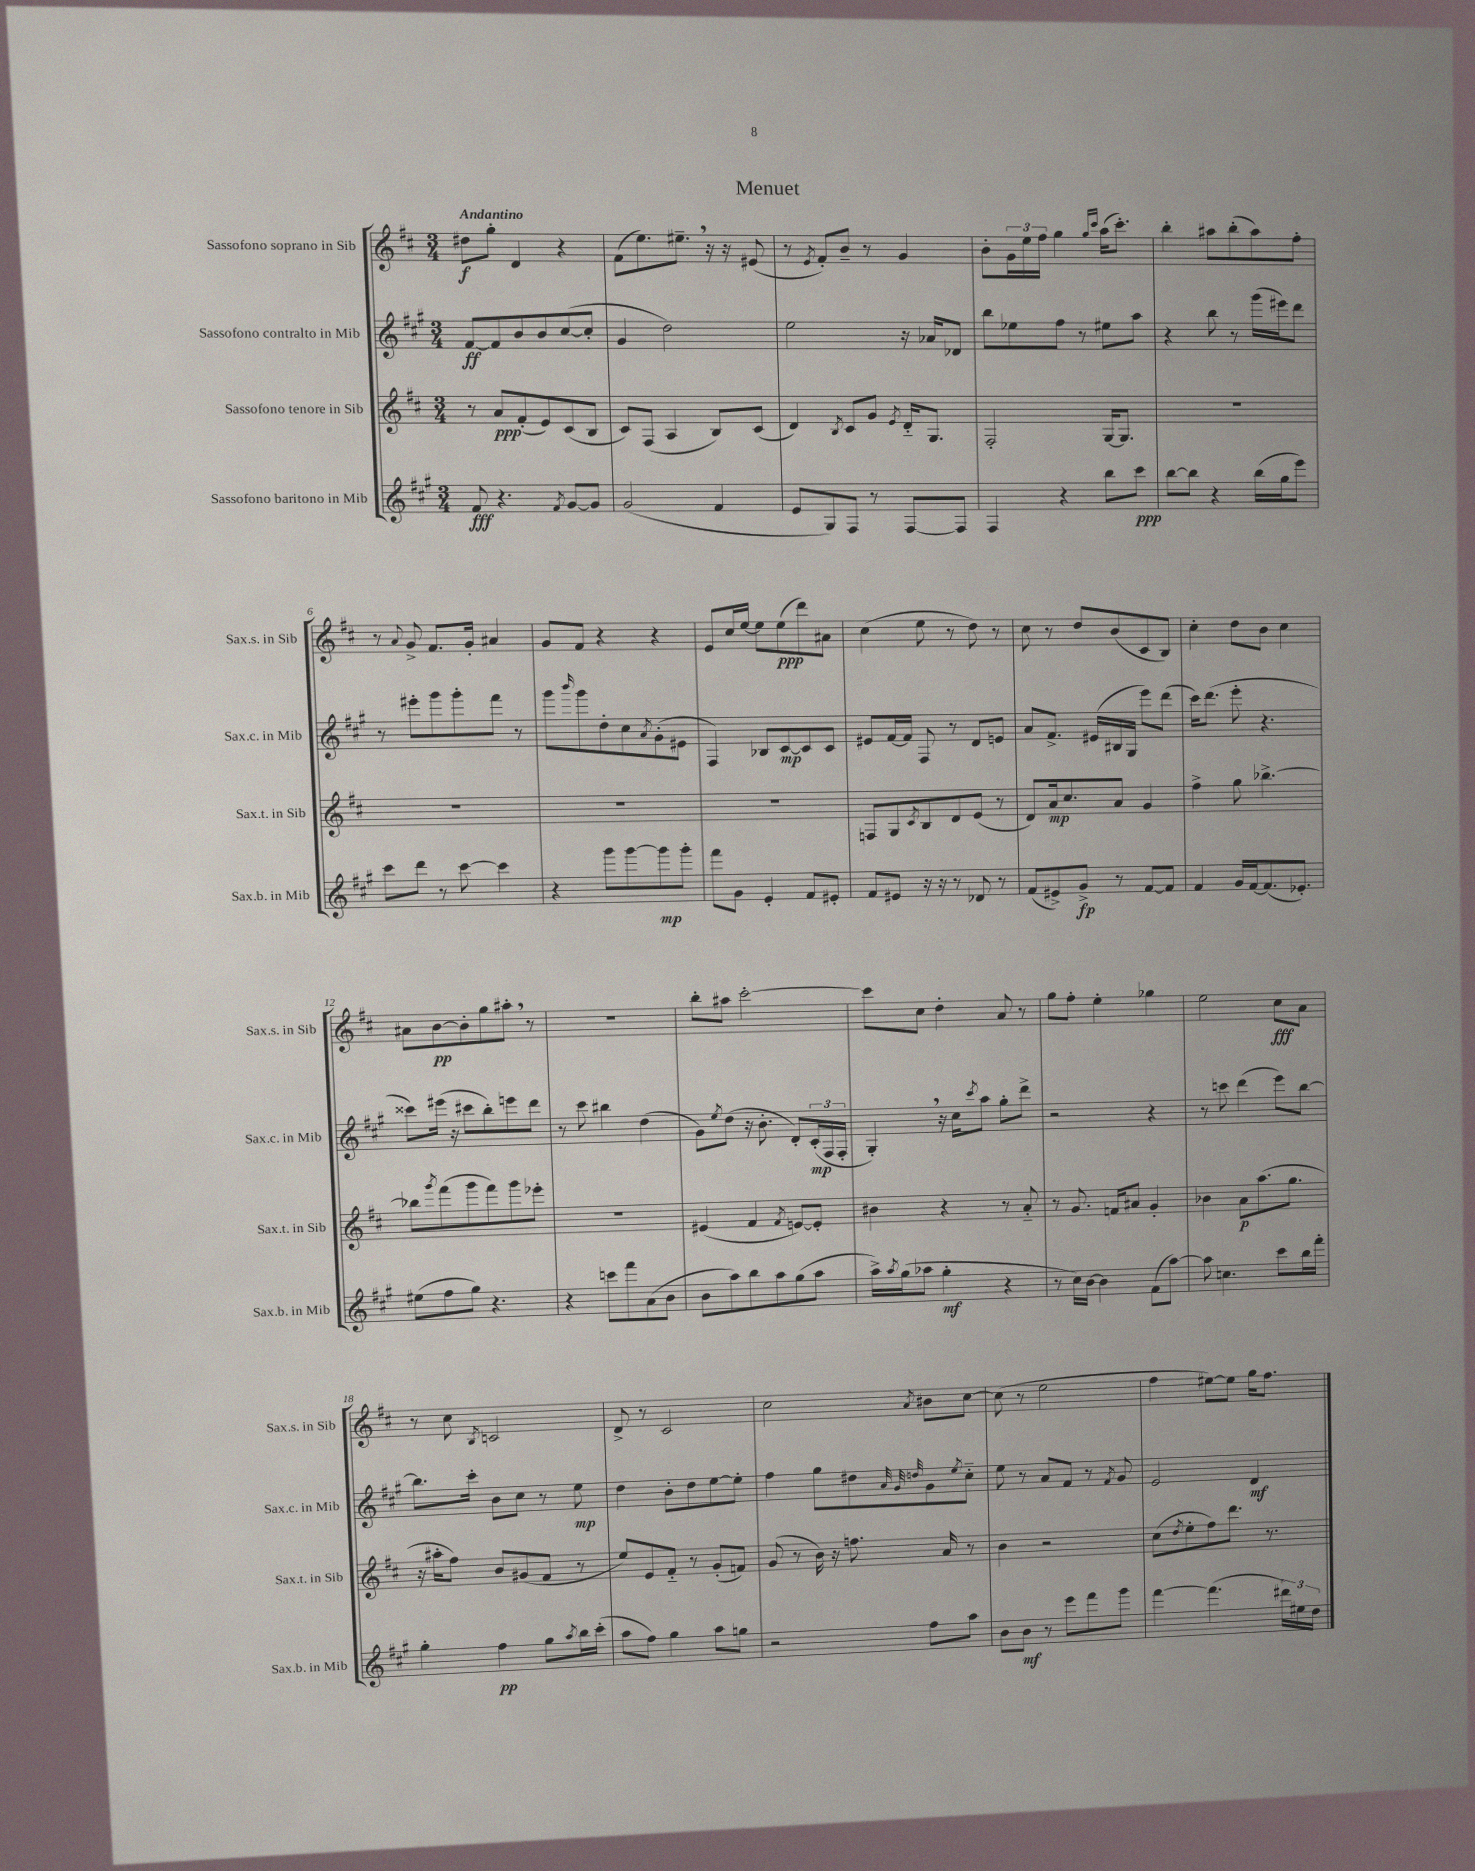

**kern	**dynam	**kern	**dynam	**kern	**dynam	**kern	**dynam
*part4	*part4	*part3	*part3	*part2	*part2	*part1	*part1
*staff4	*staff4	*staff3	*staff3	*staff2	*staff2	*staff1	*staff1
*I"Sassofono baritono in Mib	*	*I"Sassofono tenore in Sib	*	*I"Sassofono contralto in Mib	*	*I"Sassofono soprano in Sib	*
*I'Sax.b. in Mib	*	*I'Sax.t. in Sib	*	*I'Sax.c. in Mib	*	*I'Sax.s. in Sib	*
*clefG2	*	*clefG2	*	*clefG2	*	*clefG2	*
*k[f#c#g#]	*	*k[f#c#]	*	*k[f#c#g#]	*	*k[f#c#]	*
*M3/4	*	*M3/4	*	*M3/4	*	*M3/4	*
=1	=1	=1	=1	=1	=1	=1	=1
!	!	!	!	!	!	!LO:TX:a:B:t=Andantino	!
8f#/	fff	8r	.	[8f#/L	ff	8dd#X\L	f
4.r	.	8a/L	ppp	8f#/]	.	8gg'\J	.
.	.	(8f#'/	.	8b/	.	4d/	.
.	.	8e/)	.	8b/	.	.	.
8qf#/	.	.	.	.	.	.	.
[8g#/L	.	(8c#/	.	([8cc#/	.	4r	.
8g#/J]	.	8B/J	.	8cc#'/J]	.	.	.
=2	=2	=2	=2	=2	=2	=2	=2
(2g#/	.	8c#/L)	.	4g#/	.	(8f#\L	.
.	.	(8F#/J	.	.	.	8.ee\)	.
.	.	4A/	.	2dd\)	.	.	.
.	.	.	.	.	.	8.ee#X~,\J	.
4f#/	.	8B/L)	.	.	.	16r	.
.	.	.	.	.	.	16r	.
.	.	(8c#/J	.	.	.	(8e#X/	.
=3	=3	=3	=3	=3	=3	=3	=3
8e/L	.	4d/)	.	2ee\	.	8r	.
.	.	.	.	.	.	8qe/	.
8G#/)	.	.	.	.	.	8f#'/L)	.
.	.	8qB/	.	.	.	.	.
8F#/J	.	8c#/L	.	.	.	8b~/J	.
8r	.	8g/J	.	.	.	8r	.
.	.	8qe/	.	.	.	.	.
[8F#/L	.	16d/KL	.	16r	.	4g/	.
.	.	8.G/J	.	16a-X/KL	.	.	.
8F#/J]	.	.	.	8d-X/J	.	.	.
=4	=4	=4	=4	=4	=4	=4	=4
4F#/	.	2F#'/	.	8bb\L	.	8b'\L	.
.	.	.	.	8ee-X\	.	24g\L	.
.	.	.	.	.	.	24ee\	.
.	.	.	.	.	.	24ff#\JJ	.
4r	.	.	.	8ff#\J	.	4gg\	.
.	.	.	.	8r	.	.	.
.	.	.	.	.	.	16qqgg/LL	.
.	.	.	.	.	.	16qqccc#/JJ	.
8bb\L	.	[16G/KL	.	8ee#X\L	.	(16aa\KL	.
.	.	8.G/J]	.	.	.	8.ccc#'\J)	.
8ccc#\J	ppp	.	.	8aa\J	.	.	.
=5	=5	=5	=5	=5	=5	=5	=5
[8bb\L	.	2.r	.	4r	.	4bb'\	.
8bb\J]	.	.	.	.	.	.	.
4r	.	.	.	8bb\	.	8aa#X\L	.
.	.	.	.	8r	.	(8bb'\	.
(16bb\LL	.	.	.	(16ggg#\LL	.	8aa#\)	.
16gg#\J	.	.	.	16eee#X\J)	.	.	.
8eee\J)	.	.	.	8ddd\J	.	8ff#'\J	.
!!LO:LB:g=z
=6	=6	=6	=6	=6	=6	=6	=6
8ccc#\L	.	2.r	.	8r	.	8r	.
.	.	.	.	.	.	8qqa/	.
8ddd\J	.	.	.	8eee#X'\L	.	8g^/	.
8r	.	.	.	8ggg#\	.	8.f#/L	.
[8ccc#\	.	.	.	8ggg#'\	.	.	.
.	.	.	.	.	.	16g'/Jk	.
4ccc#\]	.	.	.	8fff#\J	.	4a#X/	.
.	.	.	.	8r	.	.	.
=7	=7	=7	=7	=7	=7	=7	=7
4r	.	2.r	.	8ggg#\L	.	8g/L	.
.	.	.	.	16qqbbb/	.	.	.
.	.	.	.	8ggg#\	.	8f#/J	.
8ggg#\L	.	.	.	8dd'\	.	4r	.
[8ggg#\	.	.	.	8cc#\	.	.	.
.	.	.	.	8qa/	.	.	.
8ggg#\]	mp	.	.	(8g#'\	.	4r	.
8ggg#'\J	.	.	.	8e#X\J	.	.	.
=8	=8	=8	=8	=8	=8	=8	=8
8fff#\L	.	2.r	.	4F#/)	.	8e/L	.
8g#\J	.	.	.	.	.	16cc#/L	.
.	.	.	.	.	.	[16ee/JJ	.
4e'/	.	.	.	8B-X/L	.	8ee\L]	.
.	.	.	.	[8c#/	mp	(8ee\	ppp
8f#/L	.	.	.	8c#/]	.	8ddd\)	.
8e#X'/J	.	.	.	8c#/J	.	8a#X\J	.
=9	=9	=9	=9	=9	=9	=9	=9
8f#/L	.	8Fn/L	.	8e#X/L	.	(4cc#\	.
8e#X/J	.	8G/	.	[16f#/L	.	.	.
.	.	.	.	16f#/JJ]	.	.	.
.	.	8qc#/	.	.	.	.	.
16r	.	8B/	.	8F#/	.	8ee\	.
16r	.	.	.	.	.	.	.
8r	.	8d/	.	8r	.	8r	.
8d-X/	.	(8e/J	.	8d/L	.	8dd\)	.
8r	.	8r	.	8en/J	.	8r	.
=10	=10	=10	=10	=10	=10	=10	=10
(8f#/L	.	8d/L)	.	8a/L	.	8cc#\	.
8e#X^/)	.	16a/k	mp	8.f#^/J	.	8r	.
.	.	8.cc#/	.	.	.	.	.
8g#^/J	fp	.	.	.	.	8dd/L	.
.	.	.	.	(16e#X/LL	.	.	.
8r	.	8a/J	.	16B#X/	.	(8b/	.
.	.	.	.	16G#/JJ	.	.	.
[8f#/L	.	4g/	.	8eee\L)	.	8c#/	.
8f#/J]	.	.	.	(8ddd\J	.	8B/J)	.
=11	=11	=11	=11	=11	=11	=11	=11
4f#/	.	4ff#^\	.	16ccc#\KL)	.	4cc#'\	.
.	.	.	.	(8.ddd\J	.	.	.
16g#/LL	.	8gg\	.	8eee'\	.	8dd\L	.
[16f#/J	.	.	.	.	.	.	.
(8.f#/]	.	[4.bb-X^\	.	4.r	.	8b\J	.
.	.	.	.	.	.	4cc#\	.
8.e-X'/J)	.	.	.	.	.	.	.
!!LO:LB:g=z
=12	=12	=12	=12	=12	=12	=12	=12
(8ee#X\L	.	8bb-X\L]	.	8ccc##X\L)	.	8a#X\L	.
.	.	8qggg/	.	.	.	.	.
8ff#\	.	(8fff#\	.	(16eee#X\Jk	.	[8b\	pp
.	.	.	.	16r	.	.	.
8gg#\J)	.	8ggg\	.	8ccc#X\L	.	8b'\]	.
4.r	.	8fff#\)	.	8bb'\)	.	8gg\	.
.	.	8ggg\	.	8eeen\	.	8aa#X',\J	.
.	.	8eee-X'\J	.	8ddd\J	.	8r	.
=13	=13	=13	=13	=13	=13	=13	=13
4r	.	2.r	.	8r	.	2.r	.
.	.	.	.	8ccc#\	.	.	.
8cccn\L	.	.	.	4bb#X\	.	.	.
8fff#\	.	.	.	.	.	.	.
(8a\	.	.	.	(4dd\	.	.	.
8b\J	.	.	.	.	.	.	.
=14	=14	=14	=14	=14	=14	=14	=14
8b\L	.	(4e#X/	.	8g#\L)	.	8bb'\L	.
.	.	.	.	8qee/	.	.	.
8aa\)	.	.	.	(8dd\J	.	8aa#X\J	.
8bb\	.	4f#/	.	16r	.	[2ccc#'\	.
.	.	.	.	8.b'\	.	.	.
8aa\	.	.	.	.	.	.	.
.	.	8qf#/	.	.	.	.	.
(8gg#\	.	[8en/L)	.	8d'/L)	.	.	.
8aa\J	.	8e'/J]	.	(24c#'/L	mp	.	.
.	.	.	.	24F#/	.	.	.
.	.	.	.	24F#'/JJ	.	.	.
=15	=15	=15	=15	=15	=15	=15	=15
16aa^\LL)	.	4b#X\	.	4G#',/)	.	8ccc#\L]	.
8qaa/	.	.	.	.	.	.	.
(16gg#\J	.	.	.	.	.	.	.
8aa-X\J	.	.	.	.	.	8cc#\J	.
4gg#'\	mf	4r	.	16r	.	4dd'\	.
.	.	.	.	16cc#\KL	.	.	.
.	.	.	.	8qccc#/	.	.	.
.	.	.	.	8aa\J	.	.	.
4r	.	8r	.	8gg#'\L	.	8a/	.
.	.	8a/	.	8ddd^\J	.	8r	.
=16	=16	=16	=16	=16	=16	=16	=16
8r	.	8r	.	2r	.	8gg\L	.
16cc#\LL)	.	8.g/	.	.	.	8ff#'\J	.
[16b\JJ	.	.	.	.	.	.	.
4b\]	.	.	.	.	.	4ee'\	.
.	.	16fn/KL	.	.	.	.	.
.	.	8a#X/J	.	.	.	.	.
(8f#\L	.	4g'/	.	4r	.	4gg-X\	.
[8aa\J)	.	.	.	.	.	.	.
=17	=17	=17	=17	=17	=17	=17	=17
8aa\]	.	4b-X\	.	8r	.	2ee\	.
4.ccn\	.	.	.	8cccn\	.	.	.
.	.	8a\L	p	(4ddd\	.	.	.
.	.	(8.aa\	.	.	.	.	.
8ccc#\L	.	.	.	8eee\L)	.	8cc#\L	fff
.	.	8.gg\J	.	.	.	.	.
16bb\L	.	.	.	[8bb\J	.	8a\J	.
16fff#'\JJ	.	.	.	.	.	.	.
!!LO:LB:g=z
=18	=18	=18	=18	=18	=18	=18	=18
4gg#'\	.	16r	.	8.bb\L]	.	8r	.
.	.	16aa#X'\KL	.	.	.	.	.
.	.	8ff#\J)	.	.	.	8cc#\	.
.	.	.	.	16ccc#'\Jk	.	.	.
.	.	.	.	.	.	8qB/	.
4ff#\	pp	8b/L	.	8b\L	.	2cn/	.
.	.	(8g#X/	.	8cc#\J	.	.	.
8gg#\L	.	8f#/J	.	8r	.	.	.
8qaa/	.	.	.	.	.	.	.
16bb\L	.	8r	.	8ee\	mp	.	.
(16ccc#'\JJ	.	.	.	.	.	.	.
=19	=19	=19	=19	=19	=19	=19	=19
8aa\L	.	8ee/L)	.	4dd\	.	8d^/	.
8ff#\J)	.	8e/	.	.	.	8r	.
4gg#\	.	8f#/J	.	8b'\L	.	2c#/	.
.	.	8r	.	8dd\	.	.	.
8aa\L	.	(8g'/L	.	[8ee\	.	.	.
8ggn\J	.	8fn/J)	.	8ee'\J]	.	.	.
=20	=20	=20	=20	=20	=20	=20	=20
2r	.	(8g/	.	4ff#\	.	2cc#\	.
.	.	8r	.	.	.	.	.
.	.	16b\)	.	8gg#\L	.	.	.
.	.	16r	.	.	.	.	.
.	.	8.ffn\	.	8dd#X\	.	.	.
.	.	.	.	32qqa/	.	.	.
.	.	.	.	32qqg#/	.	.	.
.	.	.	.	32qqddn/	.	8qa/	.
8ff#\L	.	.	.	8g#\	.	8b#X\L	.
.	.	16a/	.	.	.	.	.
.	.	.	.	8qee/	.	.	.
8aa\J	.	8r	.	8cc#\J	.	[8cc#\J	.
=21	=21	=21	=21	=21	=21	=21	=21
8b\L	.	4b\	.	8ee\	.	(8cc#\]	.
8b\J	mf	.	.	8r	.	8r	.
8r	.	2r	.	8a/L	.	2ee\	.
8eee\L	.	.	.	8f#/J	.	.	.
8fff#\	.	.	.	8r	.	.	.
.	.	.	.	8qf#/	.	.	.
8ggg#\J	.	.	.	8g#/	.	.	.
=22	=22	=22	=22	=22	=22	=22	=22
[4fff#\	.	(8cc#\L	.	2e/	.	4ff#\	.
.	.	8qdd/	.	.	.	.	.
.	.	8ee'\	.	.	.	.	.
(4.fff#\]	.	8ff#\)	.	.	.	[8ee#X\L)	.
.	.	8.ddd\J	.	.	.	8ee#\J]	.
.	.	.	.	4d/	mf	16gg\KL	.
.	.	8.r	.	.	.	8.ff#\J	.
24ddd#X\LL)	.	.	.	.	.	.	.
24ee#X\	.	.	.	.	.	.	.
24dd\JJ	.	.	.	.	.	.	.
==	==	==	==	==	==	==	==
*-	*-	*-	*-	*-	*-	*-	*-
